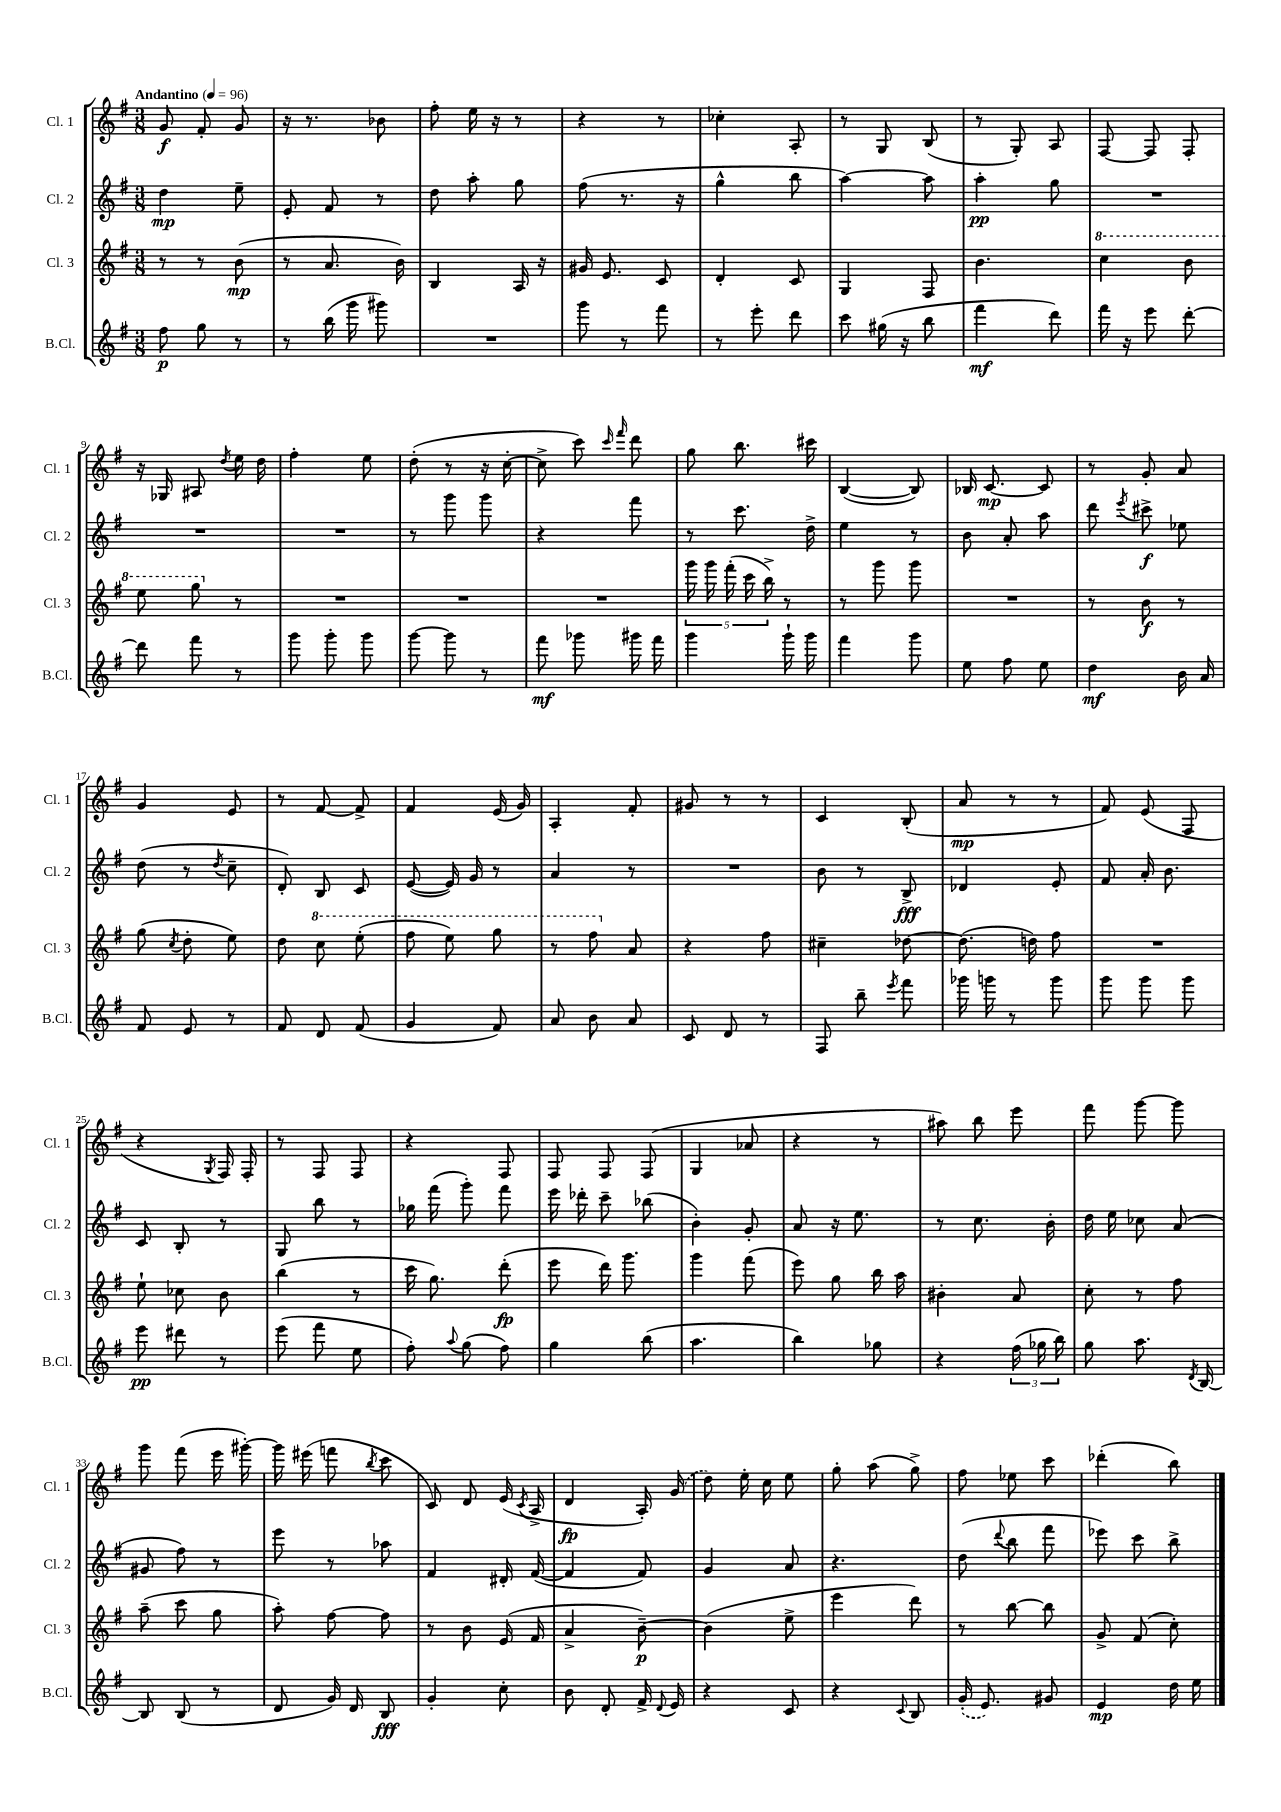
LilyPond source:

<<
\new StaffGroup <<
\new Staff = "s0" \with { instrumentName = "Cl. 1" shortInstrumentName = "Cl. 1" } {
    \clef treble \key g \major \numericTimeSignature \time 3/8 \tempo "Andantino" 4 = 96
    \autoBeamOff g'8\f fis'8-. g'8 |
    r16 r8. bes'8 |
    fis''8-. e''16 r16 r8 |
    r4 r8 |
    ces''4-. a8-. |
    r8 g8 b8( |
    r8 g8-.) a8 |
    fis8~ fis8 fis8-. |
    r16 ges16 ais8 \acciaccatura { d''8 } e''16 d''16 |
    fis''4-. e''8 |
    d''8-.( r8 r16 c''16~-. |
    c''8-> c'''8) \grace { c'''16 fis'''16 } d'''8 |
    g''8 b''8. cis'''16 |
    b4~( b8) |
    bes16 c'8.~\mp c'8 |
    r8 g'8-. a'8 |
    g'4 e'8 |
    r8 fis'8~ fis'8-> |
    fis'4 e'16( g'16) |
    a4-. fis'8-. |
    gis'8 r8 r8 |
    c'4 b8-.( |
    a'8\mp r8 r8 |
    fis'8) e'8( fis8 |
    r4 \acciaccatura { g8 } fis16) fis16-. |
    r8 fis8 fis8 |
    r4 fis8 |
    fis8 fis8 fis8( |
    g4 aes'8 |
    r4 r8 |
    ais''8) b''8 e'''8 |
    fis'''8 g'''8~ g'''8 |
    g'''8 fis'''8( e'''16 gis'''16~-.) |
    gis'''16 eis'''16( f'''8 \acciaccatura { b''8 } c'''8 |
    c'8) d'8 e'16( \acciaccatura { c'8 } a16-> |
    d'4\fp a16-.) \once \slurDashed g'16( |
    d''8) e''16-. c''16 e''8 |
    g''8-. a''8( g''8->) |
    fis''8 ees''8 c'''8 |
    des'''4-.( b''8) \bar "|." |
}
\new Staff = "s1" \with { instrumentName = "Cl. 2" shortInstrumentName = "Cl. 2" } {
    \clef treble \key g \major \numericTimeSignature \time 3/8
    \autoBeamOff d''4\mp e''8-- |
    e'8-. fis'8 r8 |
    d''8 a''8-. g''8 |
    fis''8( r8. r16 |
    g''4-^ b''8 |
    a''4~) a''8 |
    a''4-.\pp g''8 |
    R4. |
    R4. |
    R4. |
    r8 g'''8 g'''8 |
    r4 fis'''8 |
    r8 c'''8. d''16-> |
    e''4 r8 |
    b'8 a'8-. a''8 |
    d'''8 \acciaccatura { e'''8 } cis'''8->\f ees''8 |
    d''8( r8 \acciaccatura { d''8 } c''8-- |
    d'8-.) b8 c'8 |
    e'8~( e'16) g'16 r8 |
    a'4 r8 |
    R4. |
    b'8 r8 b8->\fff |
    des'4 e'8-. |
    fis'8 a'16-. b'8. |
    c'8 b8-. r8 |
    g8 b''8 r8 |
    ges''16 fis'''16( g'''8-.) fis'''8 |
    e'''16 des'''16-. c'''8-- bes''8( |
    b'4-.) g'8-. |
    a'8 r16 e''8. |
    r8 c''8. b'16-. |
    d''16 e''16 ces''8 a'8( |
    gis'8 fis''8) r8 |
    e'''8 r8 aes''8 |
    fis'4 dis'16-. fis'16~( |
    fis'4 fis'8) |
    g'4 a'8 |
    r4. |
    d''8( \appoggiatura { d'''8 } b''8 fis'''8 |
    ees'''8) c'''8 b''8-> \bar "|." |
}
\new Staff = "s2" \with { instrumentName = "Cl. 3" shortInstrumentName = "Cl. 3" } {
    \clef treble \key g \major \numericTimeSignature \time 3/8
    \autoBeamOff r8 r8 b'8\mp( |
    r8 a'8. b'16) |
    b4 a16 r16 |
    gis'16 e'8. c'8 |
    d'4-. c'8 |
    g4 fis8 |
    b'4. |
    \ottava #1 c'''4 b''8 |
    e'''8 g'''8 \ottava #0 r8 |
    R4. |
    R4. |
    R4. |
    \tuplet 5/4 { g'''16 g'''16 fis'''16-.( c'''16 b''16->) } r8 |
    r8 g'''8 g'''8 |
    R4. |
    r8 b'8\f r8 |
    g''8( \acciaccatura { c''8 } d''8-. e''8) |
    d''8 \ottava #1 c'''8 e'''8-.( |
    fis'''8 e'''8) g'''8 |
    r8 fis'''8 \ottava #0 a'8 |
    r4 fis''8 |
    cis''4-- des''8~ |
    des''8.( d''16) fis''8 |
    R4. |
    e''8-! ces''8 b'8 |
    b''4( r8 |
    c'''16 g''8.) d'''8-.\fp( |
    e'''8 d'''16) g'''8. |
    g'''4 fis'''8( |
    e'''8) g''8 b''16 a''16 |
    bis'4-. a'8 |
    c''8-. r8 fis''8 |
    a''8--( c'''8 g''8 |
    a''8-.) fis''8~ fis''8 |
    r8 b'8 e'16( fis'16 |
    a'4-> b'8~--\p) |
    b'4( e''8-> |
    e'''4 d'''8) |
    r8 b''8~ b''8 |
    g'8-> fis'8( c''8-.) \bar "|." |
}
\new Staff = "s3" \with { instrumentName = "B.Cl." shortInstrumentName = "B.Cl." } {
    \clef treble \key g \major \numericTimeSignature \time 3/8
    \autoBeamOff fis''8\p g''8 r8 |
    r8 b''16( g'''16 gis'''8) |
    R4. |
    g'''8 r8 fis'''8 |
    r8 e'''8-. d'''8 |
    c'''8 gis''16( r16 b''8 |
    fis'''4\mf d'''8) |
    fis'''16 r16 e'''8 d'''8~-. |
    d'''8 fis'''8 r8 |
    g'''8 g'''8-. g'''8 |
    g'''8~ g'''8 r8 |
    fis'''8\mf ges'''8 gis'''16 fis'''16 |
    g'''4 g'''16-! g'''16 |
    fis'''4 g'''8 |
    e''8 fis''8 e''8 |
    d''4\mf b'16 a'16 |
    fis'8 e'8 r8 |
    fis'8 d'8 fis'8( |
    g'4 fis'8) |
    a'8 b'8 a'8 |
    c'8 d'8 r8 |
    fis8 b''8-- \acciaccatura { e'''8 } fis'''8 |
    ges'''16 g'''16 r8 g'''8 |
    g'''8 g'''8 g'''8 |
    e'''8\pp dis'''8 r8 |
    e'''8( fis'''8 e''8 |
    fis''8-.) \appoggiatura { a''8 } g''8( fis''8) |
    g''4 b''8( |
    a''4. |
    b''4) ges''8 |
    r4 \tuplet 3/2 { fis''16( ges''16 b''16) } |
    g''8 a''8. \acciaccatura { d'8 } b16~ |
    b8 b8( r8 |
    d'8 g'16) d'16 b8\fff |
    g'4-. c''8-. |
    b'8 d'8-. fis'16-> \appoggiatura { d'8 } e'16 |
    r4 c'8 |
    r4 \appoggiatura { c'8 } b8 |
    \once \slurDashed g'16-.( e'8.) gis'8 |
    e'4\mp d''16 e''16 \bar "|." |
}
>>
>>
